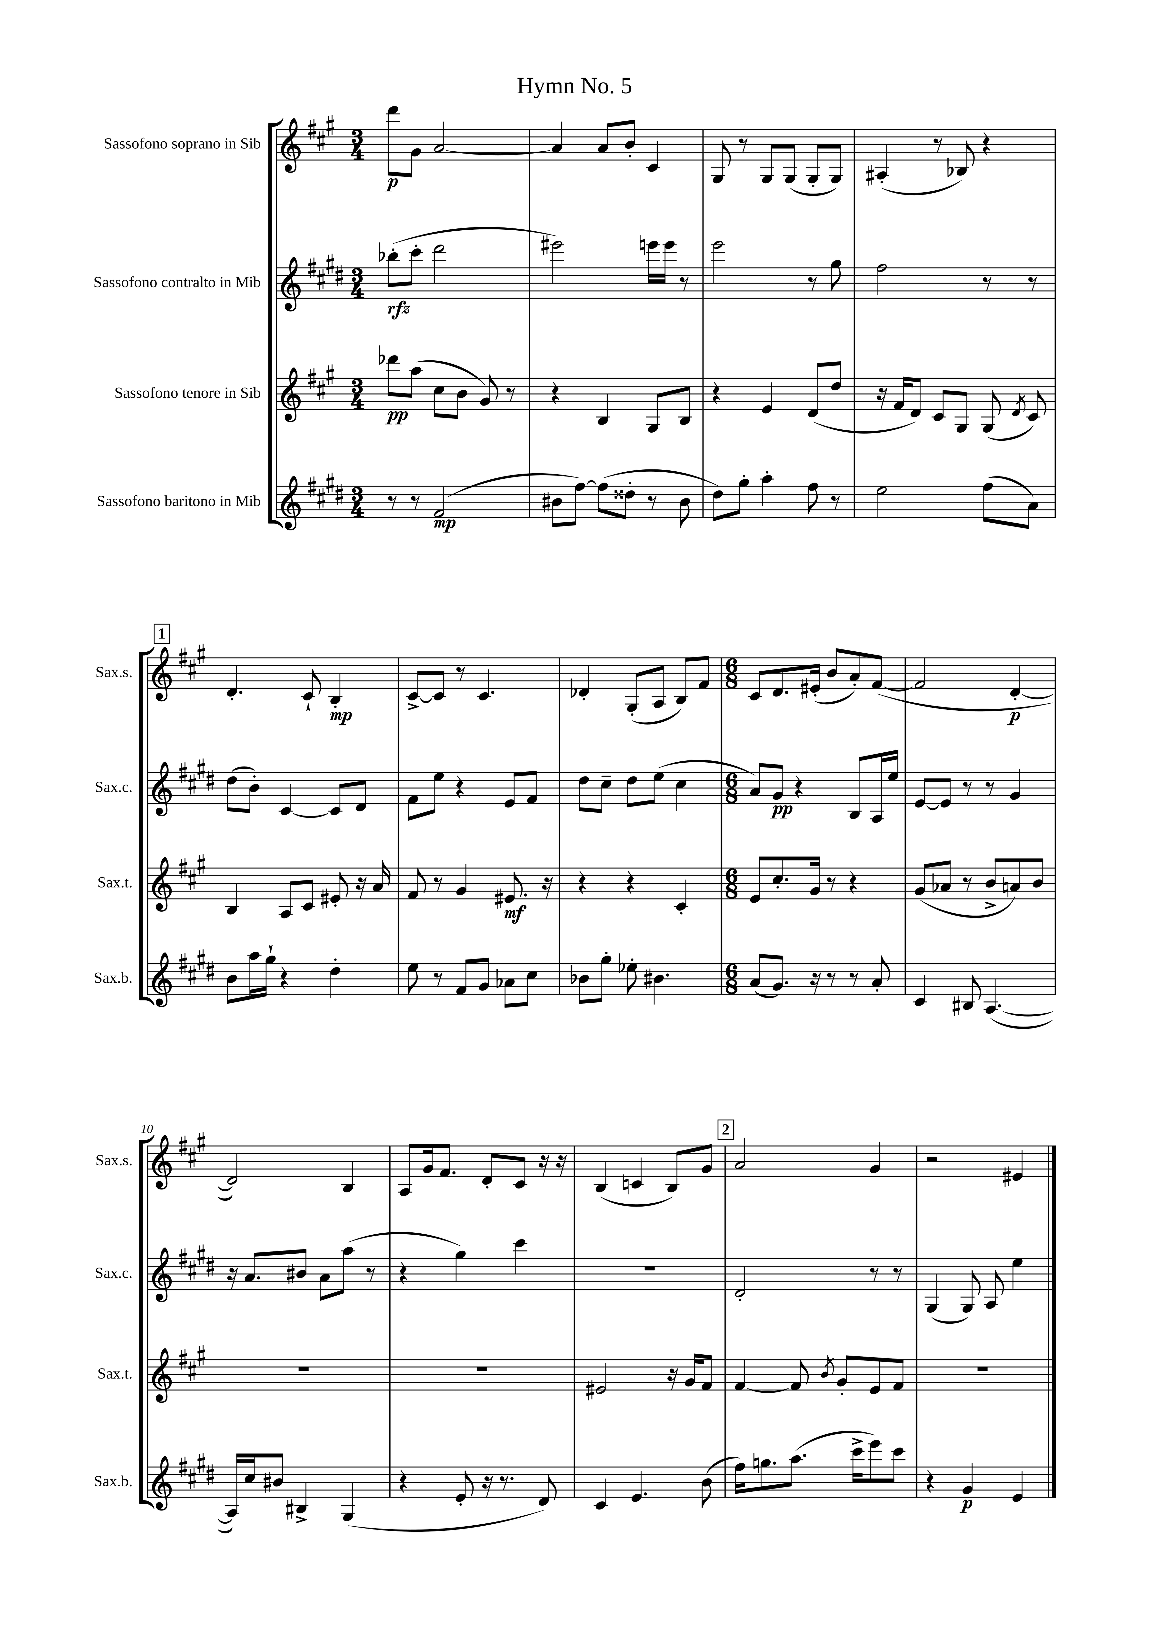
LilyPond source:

\header { title = "Hymn No. 5" }
<<
\new StaffGroup <<
\new Staff = "s0" \with { instrumentName = "Sassofono soprano in Sib" shortInstrumentName = "Sax.s." } {
    \clef treble \key a \major \numericTimeSignature \time 3/4
    \autoBeamOff d'''8[\p gis'8] a'2~ |
    a'4 a'8[ b'8]-. cis'4 |
    gis8 r8 gis8[ gis8]( gis8[-. gis8]) |
    ais4-.( r8 bes8) r4 |
    \mark \markup { \box "1" } d'4.-. cis'8-! b4-.\mp |
    cis'8[~-> cis'8] r8 cis'4. |
    des'4-. gis8[-.( a8] b8[) fis'8] |
    \numericTimeSignature \time 6/8 cis'8[ d'8. eis'16]-.( b'8[ a'8-.) fis'8]~( |
    fis'2 d'4~-.\p |
    d'2) b4 |
    a8[ gis'16 fis'8.] d'8[-. cis'8] r16 r16 |
    b4( c'4 b8[) gis'8] |
    \mark \markup { \box "2" } a'2 gis'4 |
    r2 eis'4 \bar "|." |
}
\new Staff = "s1" \with { instrumentName = "Sassofono contralto in Mib" shortInstrumentName = "Sax.c." } {
    \clef treble \key e \major \numericTimeSignature \time 3/4
    \autoBeamOff bes''8[-.\rfz( cis'''8]-. dis'''2 |
    eis'''2) e'''16[ e'''16] r8 |
    e'''2 r8 gis''8 |
    fis''2 r8 r8 |
    \mark \markup { \box "1" } dis''8[( b'8]-.) cis'4~ cis'8[ dis'8] |
    fis'8[ e''8] r4 e'8[ fis'8] |
    dis''8[ cis''8]-- dis''8[ e''8]( cis''4 |
    \numericTimeSignature \time 6/8 a'8[) gis'8]\pp r4 b8[ a16 e''16] |
    e'8[~ e'8] r8 r8 gis'4 |
    r16 a'8.[ bis'8] a'8[ a''8]( r8 |
    r4 gis''4) cis'''4 |
    R2. |
    \mark \markup { \box "2" } dis'2-. r8 r8 |
    gis4( gis8) a8 e''4 \bar "|." |
}
\new Staff = "s2" \with { instrumentName = "Sassofono tenore in Sib" shortInstrumentName = "Sax.t." } {
    \clef treble \key a \major \numericTimeSignature \time 3/4
    \autoBeamOff des'''8[\pp a''8]( cis''8[ b'8] gis'8) r8 |
    r4 b4 gis8[ b8] |
    r4 e'4 d'8[( d''8] |
    r16 fis'16[ d'8]) cis'8[ gis8] gis8( \acciaccatura { d'8 } cis'8) |
    \mark \markup { \box "1" } b4 a8[ cis'8] eis'8-. r16 a'16 |
    fis'8 r8 gis'4 eis'8.\mf r16 |
    r4 r4 cis'4-. |
    \numericTimeSignature \time 6/8 e'8[ cis''8.-. gis'16] r8 r4 |
    gis'8[( aes'8] r8 b'8[-> a'8) b'8] |
    R2. |
    R2. |
    eis'2 r16 gis'16[ fis'8] |
    \mark \markup { \box "2" } fis'4~ fis'8 \acciaccatura { b'8 } gis'8[-. e'8 fis'8] |
    R2. \bar "|." |
}
\new Staff = "s3" \with { instrumentName = "Sassofono baritono in Mib" shortInstrumentName = "Sax.b." } {
    \clef treble \key e \major \numericTimeSignature \time 3/4
    \autoBeamOff r8 r8 fis'2\mp( |
    bis'8[ fis''8]~) fis''8[( disis''8]-. r8 bis'8 |
    dis''8[) gis''8]-. a''4-. fis''8 r8 |
    e''2 fis''8[( a'8]) |
    \mark \markup { \box "1" } b'8[ a''16 gis''16]-! r4 dis''4-. |
    e''8 r8 fis'8[ gis'8] aes'8[ cis''8] |
    bes'8[ gis''8]-. ees''8-. bis'4. |
    \numericTimeSignature \time 6/8 a'8[( gis'8.]) r16 r8 r8 a'8-. |
    cis'4 bis8 a4.~( |
    a16[) cis''16 bis'8] bis4-> gis4( |
    r4 e'8-. r16 r8. dis'8) |
    cis'4 e'4. b'8( |
    \mark \markup { \box "2" } fis''16[) g''8. a''8.]( cis'''16[-> e'''8) cis'''8] |
    r4 gis'4\p e'4 \bar "|." |
}
>>
>>
